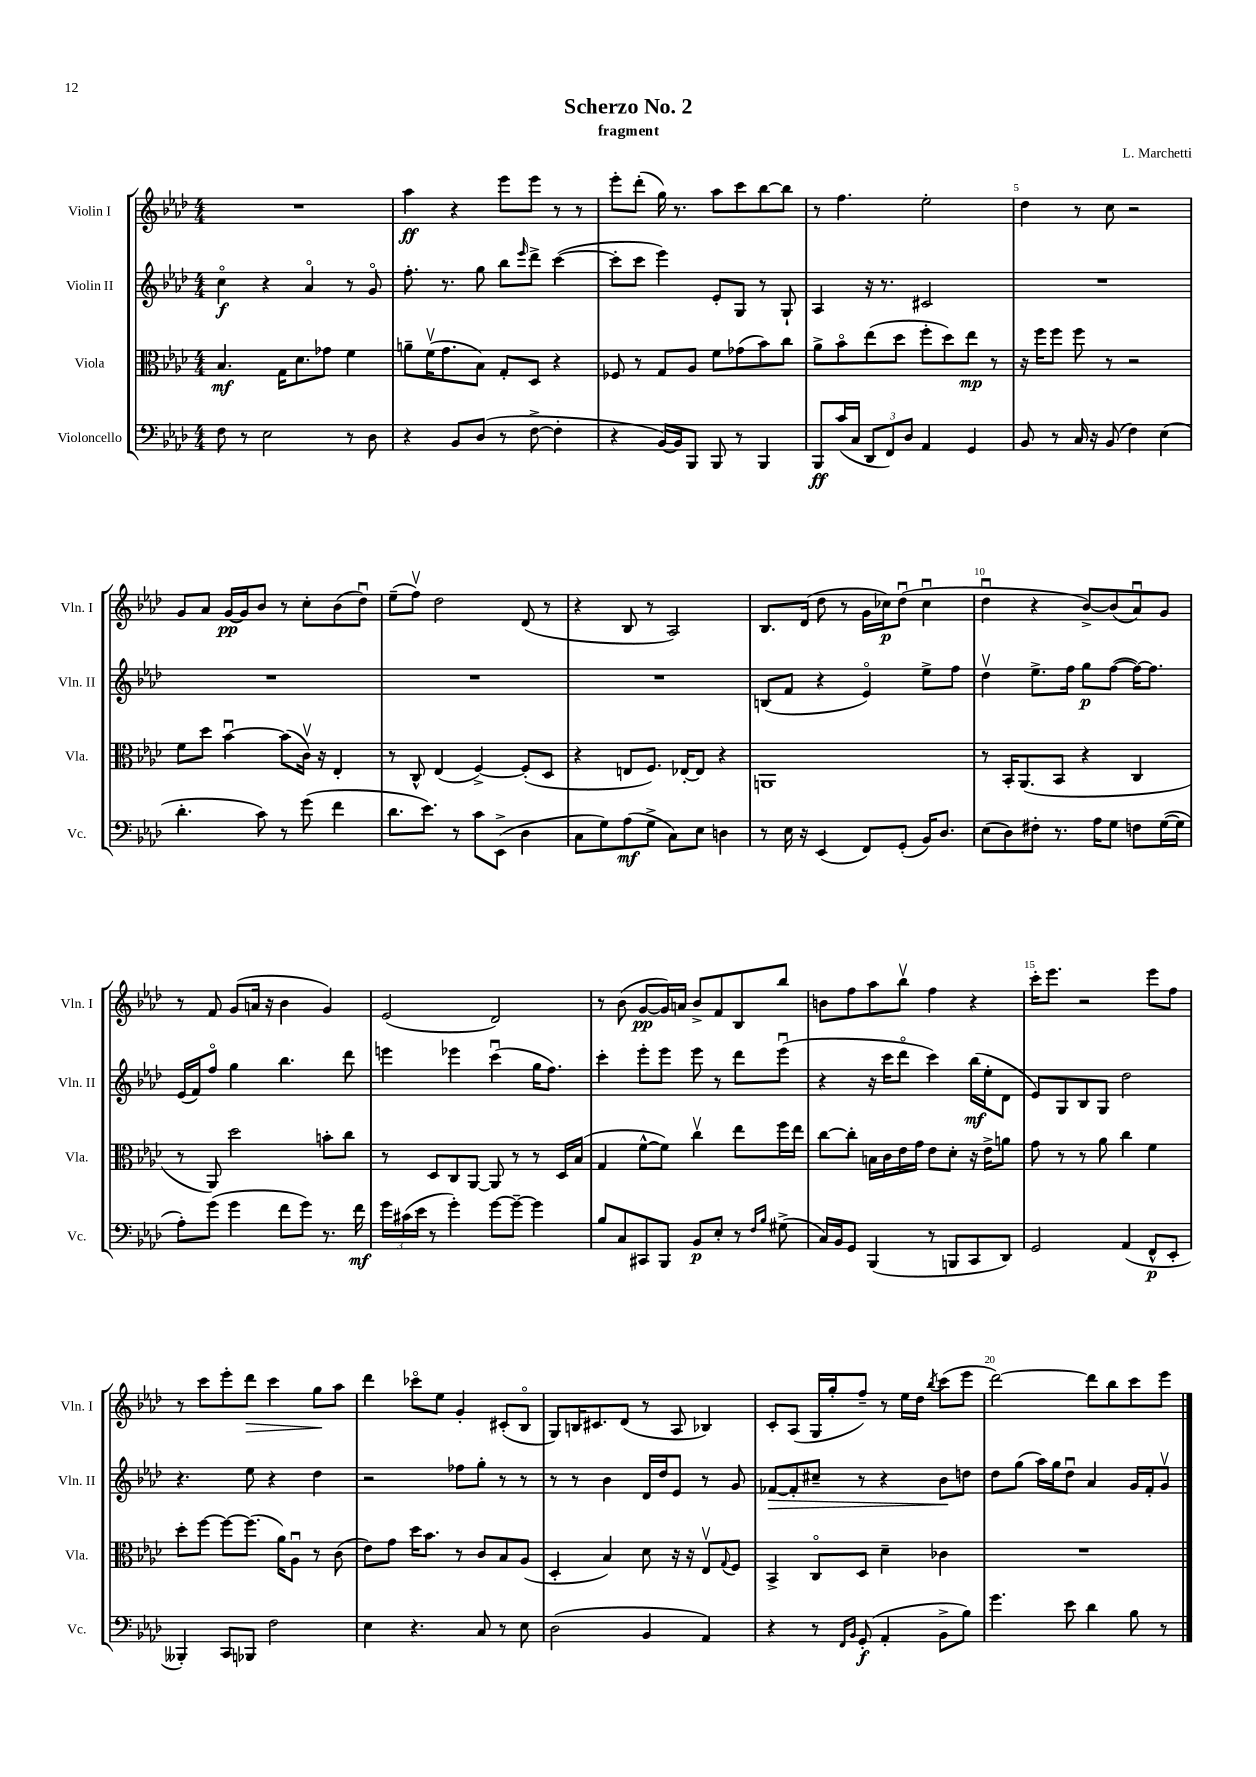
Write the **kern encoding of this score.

**kern	**kern	**kern	**kern
*staff4	*staff3	*staff2	*staff1
*clefF4	*clefC3	*clefG2	*clefG2
*k[b-e-a-d-]	*k[b-e-a-d-]	*k[b-e-a-d-]	*k[b-e-a-d-]
*M4/4	*M4/4	*M4/4	*M4/4
8F\	4.B-/	4cco\	1r
8r	.	.	.
2E-\	.	4r	.
.	16G\LK	.	.
.	8.d-\	.	.
.	.	4a-o/	.
.	8g-\J	.	.
8r	4f\	8r	.
8D-\	.	8go/	.
=	=	=	=
4r	8a~\L	8.ff'\	4aa-\
.	(16fv\K	.	.
.	8.g\	8.r	.
8BB-/L	.	.	4r
(8D-/J	8B-\J)	8gg\	.
8r	8G'/L	8bb-\L	8eee-\L
.	.	16qqeee-/	.
[8F^\	8D-/J	8ddd-^\J	8eee-\J
4F'\]	4r	([4ccc\	8r
.	.	.	8r
=	=	=	=
4r	8F-/	8ccc'\]L	8eee-'\L
.	8r	8ccc\J	(8ddd-'\J
[16BB-/LL)	8G/L	4eee-\)	16gg\)
16BB-/]J	.	.	8.r
8BBB-/J	8A-/J	.	.
8BBB-/	8f\L	8e-'/L	8aa-\L
8r	(8g-\	8G/J	8ccc\
4BBB-/	8b-\)	8r	[8bb-\
.	8cc\J	8G`/	8bb-\]J
=	=	=	=
8BBB-/L	8a-^\L	4A-/	8r
(16c/L	8b-o\	.	4.ff\
16C/JJ	.	.	.
12DD-/L	(8ee-\	16r	.
.	.	8.r	.
12FF/)	.	.	.
.	8dd-\J	.	.
12D-/J	.	.	.
4AA-/	8ff'\L	2c#/	2ee-'\
.	8dd-\)	.	.
4GG/	8ee-\J	.	.
.	8r	.	.
=	=	=	=
8BB-/	16r	1r	4dd-\
.	16ff\LK	.	.
8r	8ff\J	.	.
16C/	8ff\	.	8r
16r	.	.	.
(8BB-/	8r	.	8cc\
4F\)	2r	.	2r
(4E-\	.	.	.
=	=	=	=
4.d-'\	8f\L	1r	8g/L
.	8dd-\J	.	8a-/J
.	[4b-u\	.	[16g/LL
.	.	.	16g/]J
8c\)	.	.	8b-/J
8r	(8b-\]L	.	8r
(8g\	16cv\Jk)	.	8cc'\L
.	16r	.	.
4f\	4E-'/	.	(8b-\
.	.	.	8dd-u\J)
=	=	=	=
8.d-\L	8r	1r	(8ee-~\L
.	8C^^/	.	8ffv\J)
8.e-\J)	.	.	.
.	(4E-/	.	2dd-\
8r	.	.	.
8c\L	[4F^/)	.	.
(8EE-^\J	.	.	.
4D-\	(8F'/]L	.	(8d-/
.	8D-/J	.	8r
=	=	=	=
8C\L	4r	1r	4r
8G\)	.	.	.
(8A-\	8E/L	.	8B-/
8G^\J	8.F/J)	.	8r
8C\L)	.	.	2A-/)
.	[16E-'/LK	.	.
8E-\J	8E-/]J	.	.
4D\	4r	.	.
=	=	=	=
8r	1AA	(8B/L	8.B-/L
16E-\	.	8f/J	.
16r	.	.	(16d-/Jk
(4EE-/	.	4r	8dd-\
.	.	.	8r
8FF/L)	.	4e-o/)	16g\LL
.	.	.	16cc-\J)
(8GG'/J	.	.	(8dd-u\J
16BB-/LK)	.	8ee-^\L	4cc-u\
8.D-/J	.	.	.
.	.	8ff\J	.
=	=	=	=
(8E-\L	8r	4dd-v\	4dd-u\
8D-\)	16BB-'/LK	.	.
.	(8.AA-/	.	.
8F#'\J	.	8.ee-^\L	4r
8.r	8BB-/J	.	.
.	.	16ff\Jk	.
.	4r	8gg\L	[8b-^/L)
16A-\LK	.	.	.
8G\J	.	([8ff\J	(8b-/]
8F\L	4C/	16ff\_LK)	8a-u/)
.	.	8.ff\]J	.
([16G\L	.	.	8g/J
16G\]JJ	.	.	.
=	=	=	=
8A-'\L)	8r	(16e-/LL	8r
.	.	16f/J)	.
(8g\J	8AA-/)	8ffo/J	8f/
4g\	2dd-\	4gg\	(8g/L
.	.	.	16a/Jk
.	.	.	16r
8f\L	.	4.bb-\	4b-\
8g\J)	.	.	.
8.r	8b'\L	.	4g/)
.	8cc\J	8ddd-\	.
16f\	.	.	.
=	=	=	=
24g\LL	8r	4eee\	(2e-/
(24c#\	.	.	.
24e-\JJ	.	.	.
8r	8D-/L	.	.
4g'\)	8C/	4eee-\	.
.	[8AA-/J	.	.
[8g\L	8AA-/]	(4cccu\	2d-/)
8g~\_J	8r	.	.
4g\]	8r	16gg\LK	.
.	.	8.ff\J)	.
.	16D-/LL	.	.
.	(16B-/JJ	.	.
=	=	=	=
8B-/L	4G/	4ccc'\	8r
8C/	.	.	(8b-\
8CC#/	[8f^^\L	8eee-'\L	[8g/L
8BBB-/J	8f\]J)	8eee-\J	16g/]L)
.	.	.	16a/JJ
8BB-/L	4ccv\	8eee-\	8b-^/L
8E-'/J	.	8r	8f/
8r	8ee-\L	8ddd-\L	8B-/
16qqF/LL	.	.	.
16qqB-/JJ	.	.	.
(8G#^\	16ff\L	(8eee-u\J	8bb-/J
.	16ee-\JJ	.	.
=	=	=	=
16C/LL)	[8cc\L	4r	8b\L
16BB-/J	.	.	.
8GG/J	8cc'\]J	.	8ff\
(4BBB-/	16B\LL	16r	8aa-\
.	16c\	16ccc\LK	.
.	16e-\	8ddd-o\J	8bb-v\J
.	16g\JJ	.	.
8r	8e-\L	4ccc\)	4ff\
8BBB/L	8d-'\J	.	.
8CC/	16r	(16bb-\LL	4r
.	16e-^\LK	16ee-'\J	.
8DD-/J)	8a\J	8d-\J	.
=	=	=	=
2GG/	8g\	8e-/L)	16ccc'\LK
.	.	.	8.eee-\J
.	8r	8G/	.
.	8r	8B-/	2r
.	8a-\	8G/J	.
(4AA-/	4cc\	2dd-\	.
8FF^^/L	4f\	.	8eee-\L
8EE-'/J	.	.	8ff\J
=	=	=	=
4BBB--'/)	8dd-'\L	4.r	8r
.	[8ff\J	.	8ccc\L
8CC/L	8ff\_L	.	8eee-'\
8BBB-/J	(8.ff\]J	8ee-\	8ddd-\J
2F\	.	4r	4ccc\
.	16a-\LK)	.	.
.	8A-u\J	.	.
.	8r	4dd-\	8gg\L
.	(8c\	.	8aa-\J
=	=	=	=
4E-\	8e-\L)	2r	4ddd-\
.	8g\J	.	.
4.r	16dd-\LK	.	8ccc-o\L
.	8.b-\J	.	.
.	.	.	8ee-\J
.	8r	8ff-\L	4g'/
8C/	8c/L	8gg'\J	.
8r	8B-/	8r	(8c#'/L
8E-\	(8A-/J	8r	8B-o/J
=	=	=	=
(2D-\	4D-'/	8r	8G/L)
.	.	8r	16B/K
.	.	.	8.c#/
.	4B-/)	4b-\	.
.	.	.	(8d-/J
4BB-/	8d-\	16d-/LL	8r
.	.	16dd-/J	.
.	16r	8e-/J	8A-/
.	16r	.	.
4AA-/)	8E-v/L	8r	4B-/)
.	8qqG/	.	.
.	8F/J	8g/	.
=	=	=	=
4r	4BB-^/	[8f-/L	8c'/L
.	.	8f-'/]	(8A-/J
8r	8Co/L	8cc#~/J	16G/LL
.	.	.	16gg'/J
16qqFF/LL	.	.	.
16qqBB-/JJ	.	.	.
(8GG'/	8D-/J	8r	8ff~/J)
4AA-'/	4d-~\	4r	8r
.	.	.	16ee-\LL
.	.	.	16dd-\JJ
.	.	.	8qbb-/
8BB-^\L	4c-\	8b-\L	(8ccc\L
8B-\J)	.	8dd\J	8eee-\J
=	=	=	=
4.g\	1r	8dd-\L	[2ddd-\)
.	.	(8gg\J	.
.	.	16aa-\LL)	.
.	.	16gg\J	.
8e-\	.	8dd-u\J	.
4d-\	.	4a-/	8ddd-\]L
.	.	.	8bb-\
8B-\	.	16g/LL	8ccc\
.	.	16f'/J	.
8r	.	8gv/J	8eee-\J
==	==	==	==
*-	*-	*-	*-
